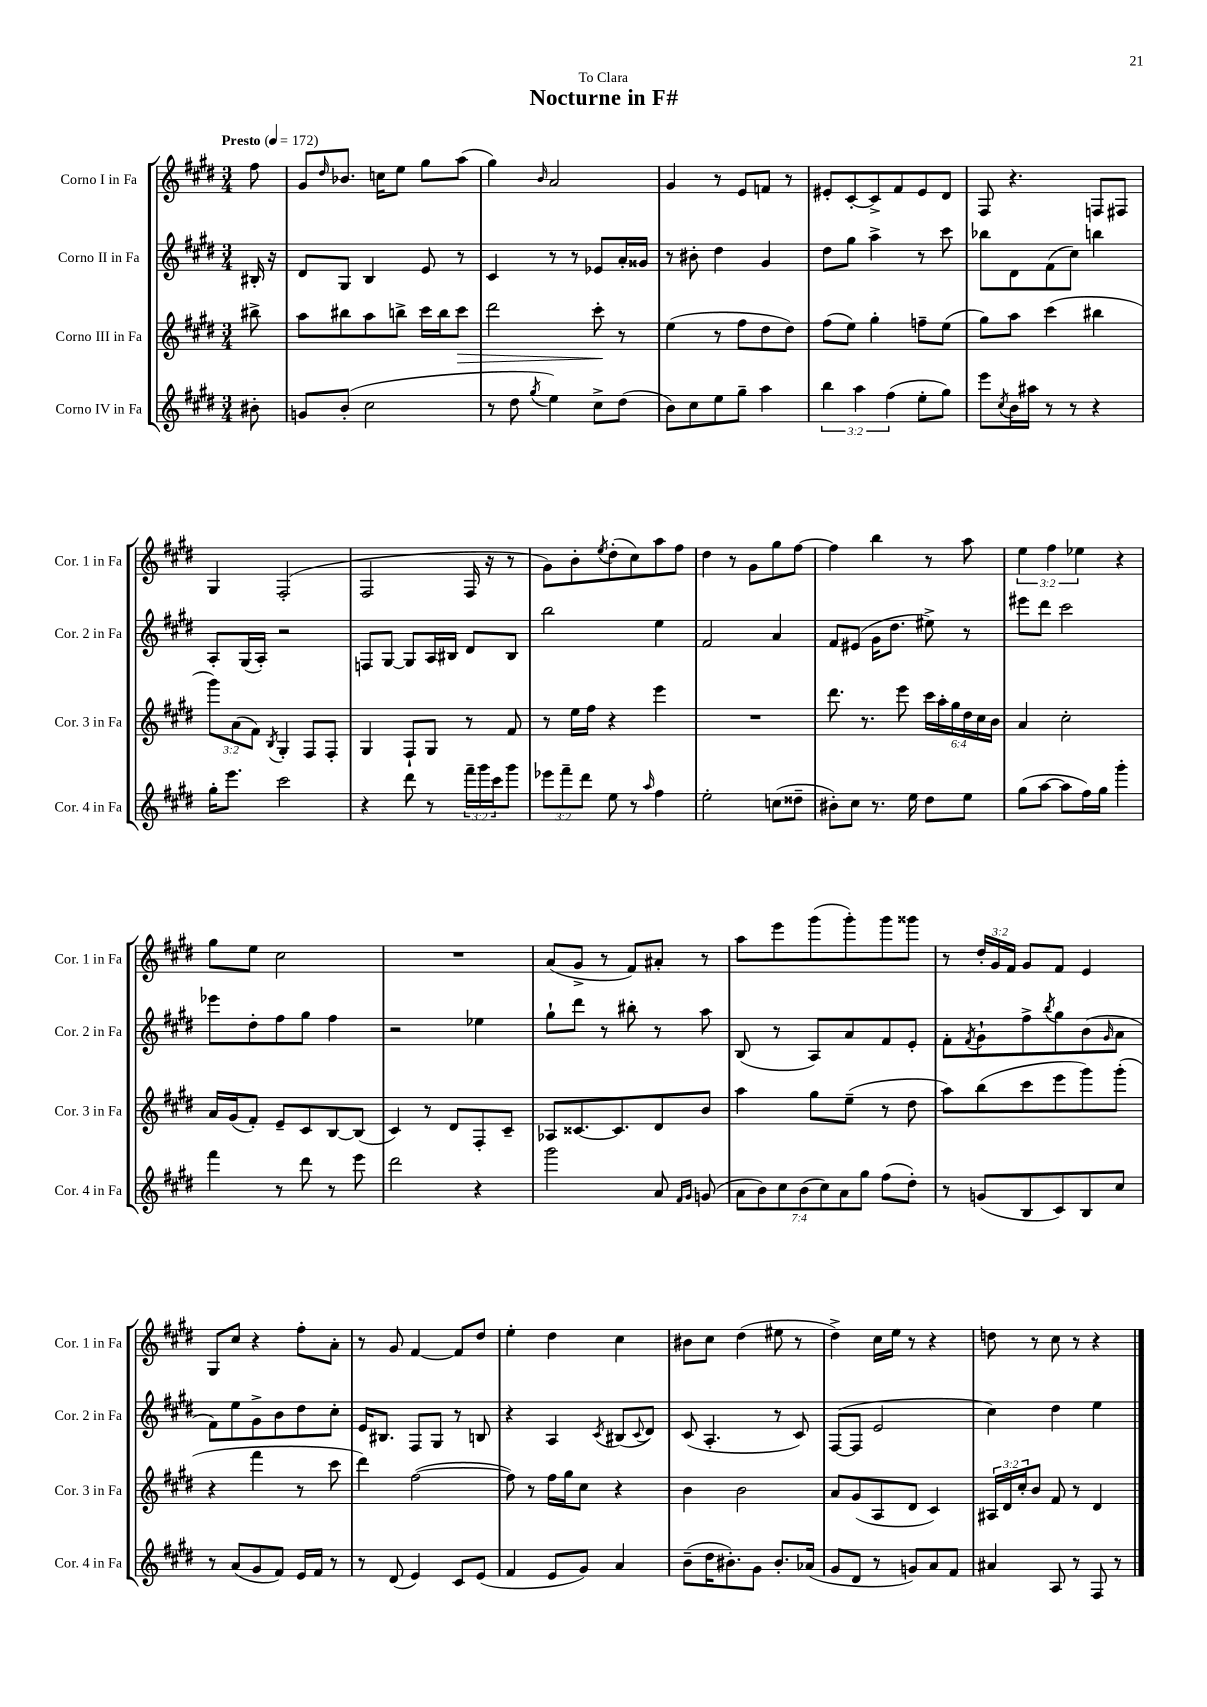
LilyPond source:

\header { title = "Nocturne in F#" dedication = "To Clara" }
<<
\new StaffGroup <<
\new Staff = "s0" \with { instrumentName = "Corno I in Fa" shortInstrumentName = "Cor. 1 in Fa" } {
    \clef treble \key e \major \numericTimeSignature \time 3/4 \override Staff.TupletNumber.text = #tuplet-number::calc-fraction-text \partial 8 \tempo "Presto" 4 = 172
    fis''8 |
    gis'8 \grace { dis''16 } bes'8. c''16 e''8 gis''8 a''8( |
    gis''4) \grace { b'16 } a'2 |
    gis'4 r8 e'8 f'8 r8 |
    eis'8-. cis'8~-. cis'8-> fis'8 eis'8 dis'8 |
    fis8 r4. f8 fis8 |
    gis4 fis2-.( |
    fis2 fis16 r16 r8 |
    gis'8) b'8-. \acciaccatura { e''8 } dis''8-.( cis''8) a''8 fis''8 |
    dis''4 r8 gis'8 gis''8 fis''8~ |
    fis''4 b''4 r8 a''8 |
    \tuplet 3/2 { e''4 fis''4 ees''4 } r4 |
    gis''8 e''8 cis''2 |
    R2. |
    a'8( gis'8-> r8 fis'8) ais'8-. r8 |
    a''8 e'''8 gis'''8( gis'''8-.) gis'''8 gisis'''8 |
    r8 \tuplet 3/2 { dis''16-. gis'16 fis'16 } gis'8 fis'8 e'4 |
    gis8 cis''8 r4 fis''8-. a'8-. |
    r8 gis'8 fis'4~ fis'8 dis''8 |
    e''4-. dis''4 cis''4 |
    bis'8 cis''8 dis''4( eis''8 r8 |
    dis''4->) cis''16 e''16 r8 r4 |
    d''8 r8 cis''8 r8 r4 \bar "|." |
}
\new Staff = "s1" \with { instrumentName = "Corno II in Fa" shortInstrumentName = "Cor. 2 in Fa" } {
    \clef treble \key e \major \numericTimeSignature \time 3/4 \partial 8
    bis16-. r16 |
    dis'8 gis8 b4 e'8 r8 |
    cis'4 r8 r8 ees'8 a'16-. gisis'16 |
    r8 bis'8-. dis''4 gis'4 |
    dis''8 gis''8 a''4-> r8 cis'''8 |
    bes''8 dis'8 fis'8( cis''8) b''4 |
    a8-. gis16( a16-.) r2 |
    f8 gis8~ gis8 a16 bis16 dis'8 bis8 |
    b''2 e''4 |
    fis'2 a'4 |
    fis'8 eis'8( gis'16 dis''8. eis''8->) r8 |
    eis'''8 dis'''8 cis'''2 |
    ees'''8 dis''8-. fis''8 gis''8 fis''4 |
    r2 ees''4 |
    gis''8-! dis'''8 r8 bis''8-. r8 a''8 |
    b8( r8 a8) a'8 fis'8 e'8-. |
    fis'8-. \acciaccatura { fis'8 } gis'8-! fis''8-> \acciaccatura { b''8 } gis''8 b'8( \grace { gis'16 } a'8 |
    fis'8) e''8 gis'8-> b'8 dis''8 cis''8-. |
    e'16 bis8. fis8 gis8 r8 b8 |
    r4 a4 \acciaccatura { cis'8 } bis8( \appoggiatura { cis'8 } dis'8) |
    cis'8( a4.-. r8 cis'8) |
    fis8~( fis8 e'2 |
    cis''4) dis''4 e''4 \bar "|." |
}
\new Staff = "s2" \with { instrumentName = "Corno III in Fa" shortInstrumentName = "Cor. 3 in Fa" } {
    \clef treble \key e \major \numericTimeSignature \time 3/4 \override Staff.TupletNumber.text = #tuplet-number::calc-fraction-text \partial 8
    bis''8-> |
    a''8 bis''8 a''8 b''8-> cis'''16 b''16 cis'''8\> |
    dis'''2 cis'''8-.\! r8 |
    e''4( r8 fis''8 dis''8 dis''8) |
    fis''8( e''8) gis''4-. f''8-- e''8( |
    gis''8) a''8 cis'''4( bis''4 |
    \tuplet 3/2 { gis'''8) a'8( fis'8) } \acciaccatura { b8 } gis4-. fis8 fis8-. |
    gis4 fis8-! gis8 r8 fis'8 |
    r8 e''16 fis''16 r4 e'''4 |
    R2. |
    dis'''8. r8. e'''8 \tuplet 6/4 { cis'''16 a''16-. gis''16 dis''16 cis''16 b'16 } |
    a'4 cis''2-. |
    a'16 gis'16( fis'8-.) e'8-- cis'8 b8~ b8( |
    cis'4) r8 dis'8 fis8-. cis'8-- |
    aes8 cisis'8.~ cisis'8. dis'8 b'8 |
    a''4 gis''8 e''8--( r8 dis''8 |
    a''8) b''8( cis'''8 e'''8 gis'''8) gis'''8-.( |
    r4 fis'''4 r8 cis'''8 |
    dis'''4) fis''2~( |
    fis''8) r8 fis''16 gis''16 cis''8 r4 |
    b'4 b'2 |
    a'8 gis'8( a8 dis'8 cis'4) |
    \tuplet 3/2 { ais16 dis'16 cis''16-. } b'8 fis'8 r8 dis'4 \bar "|." |
}
\new Staff = "s3" \with { instrumentName = "Corno IV in Fa" shortInstrumentName = "Cor. 4 in Fa" } {
    \clef treble \key e \major \numericTimeSignature \time 3/4 \override Staff.TupletNumber.text = #tuplet-number::calc-fraction-text \partial 8
    bis'8-. |
    g'8 b'8-.( cis''2 |
    r8 dis''8 \acciaccatura { gis''8 } e''4) cis''8-> dis''8( |
    b'8) cis''8 e''8 gis''8-- a''4 |
    \tuplet 3/2 { b''4 a''4 fis''4( } e''8-. gis''8) |
    e'''8 \acciaccatura { cis''8 } b'16 ais''16 r8 r8 r4 |
    gis''16-. e'''8. cis'''2 |
    r4 dis'''8 r8 \tuplet 3/2 { fis'''16-- gis'''16 cis'''16 } gis'''8 |
    \tuplet 3/2 { ees'''8 fis'''8-- dis'''8 } e''8 r8 \grace { a''16 } fis''4 |
    e''2-. c''8( disis''8-- |
    bis'8-.) cis''8 r8. e''16 dis''8 e''8 |
    gis''8( a''8~ a''8 fis''16) gis''16 gis'''4-. |
    fis'''4 r8 dis'''8 r8 e'''8 |
    dis'''2 r4 |
    gis'''2 a'8 \grace { fis'16 gis'16 } g'8( |
    \tuplet 7/4 { a'8 b'8) cis''8 b'8( cis''8) a'8 gis''8 } fis''8( dis''8-.) |
    r8 g'8( b8 cis'8) b8 cis''8 |
    r8 a'8( gis'8 fis'8) e'16 fis'16 r8 |
    r8 dis'8( e'4) cis'8 e'8( |
    fis'4 e'8 gis'8) a'4 |
    b'8--( dis''16 bis'8.-.) gis'8 bis'8.-. aes'16( |
    gis'8 dis'8 r8 g'8) a'8 fis'8 |
    ais'4 a8 r8 fis8 r8 \bar "|." |
}
>>
>>
\layout { \context { \Score \remove "Bar_number_engraver" } }
